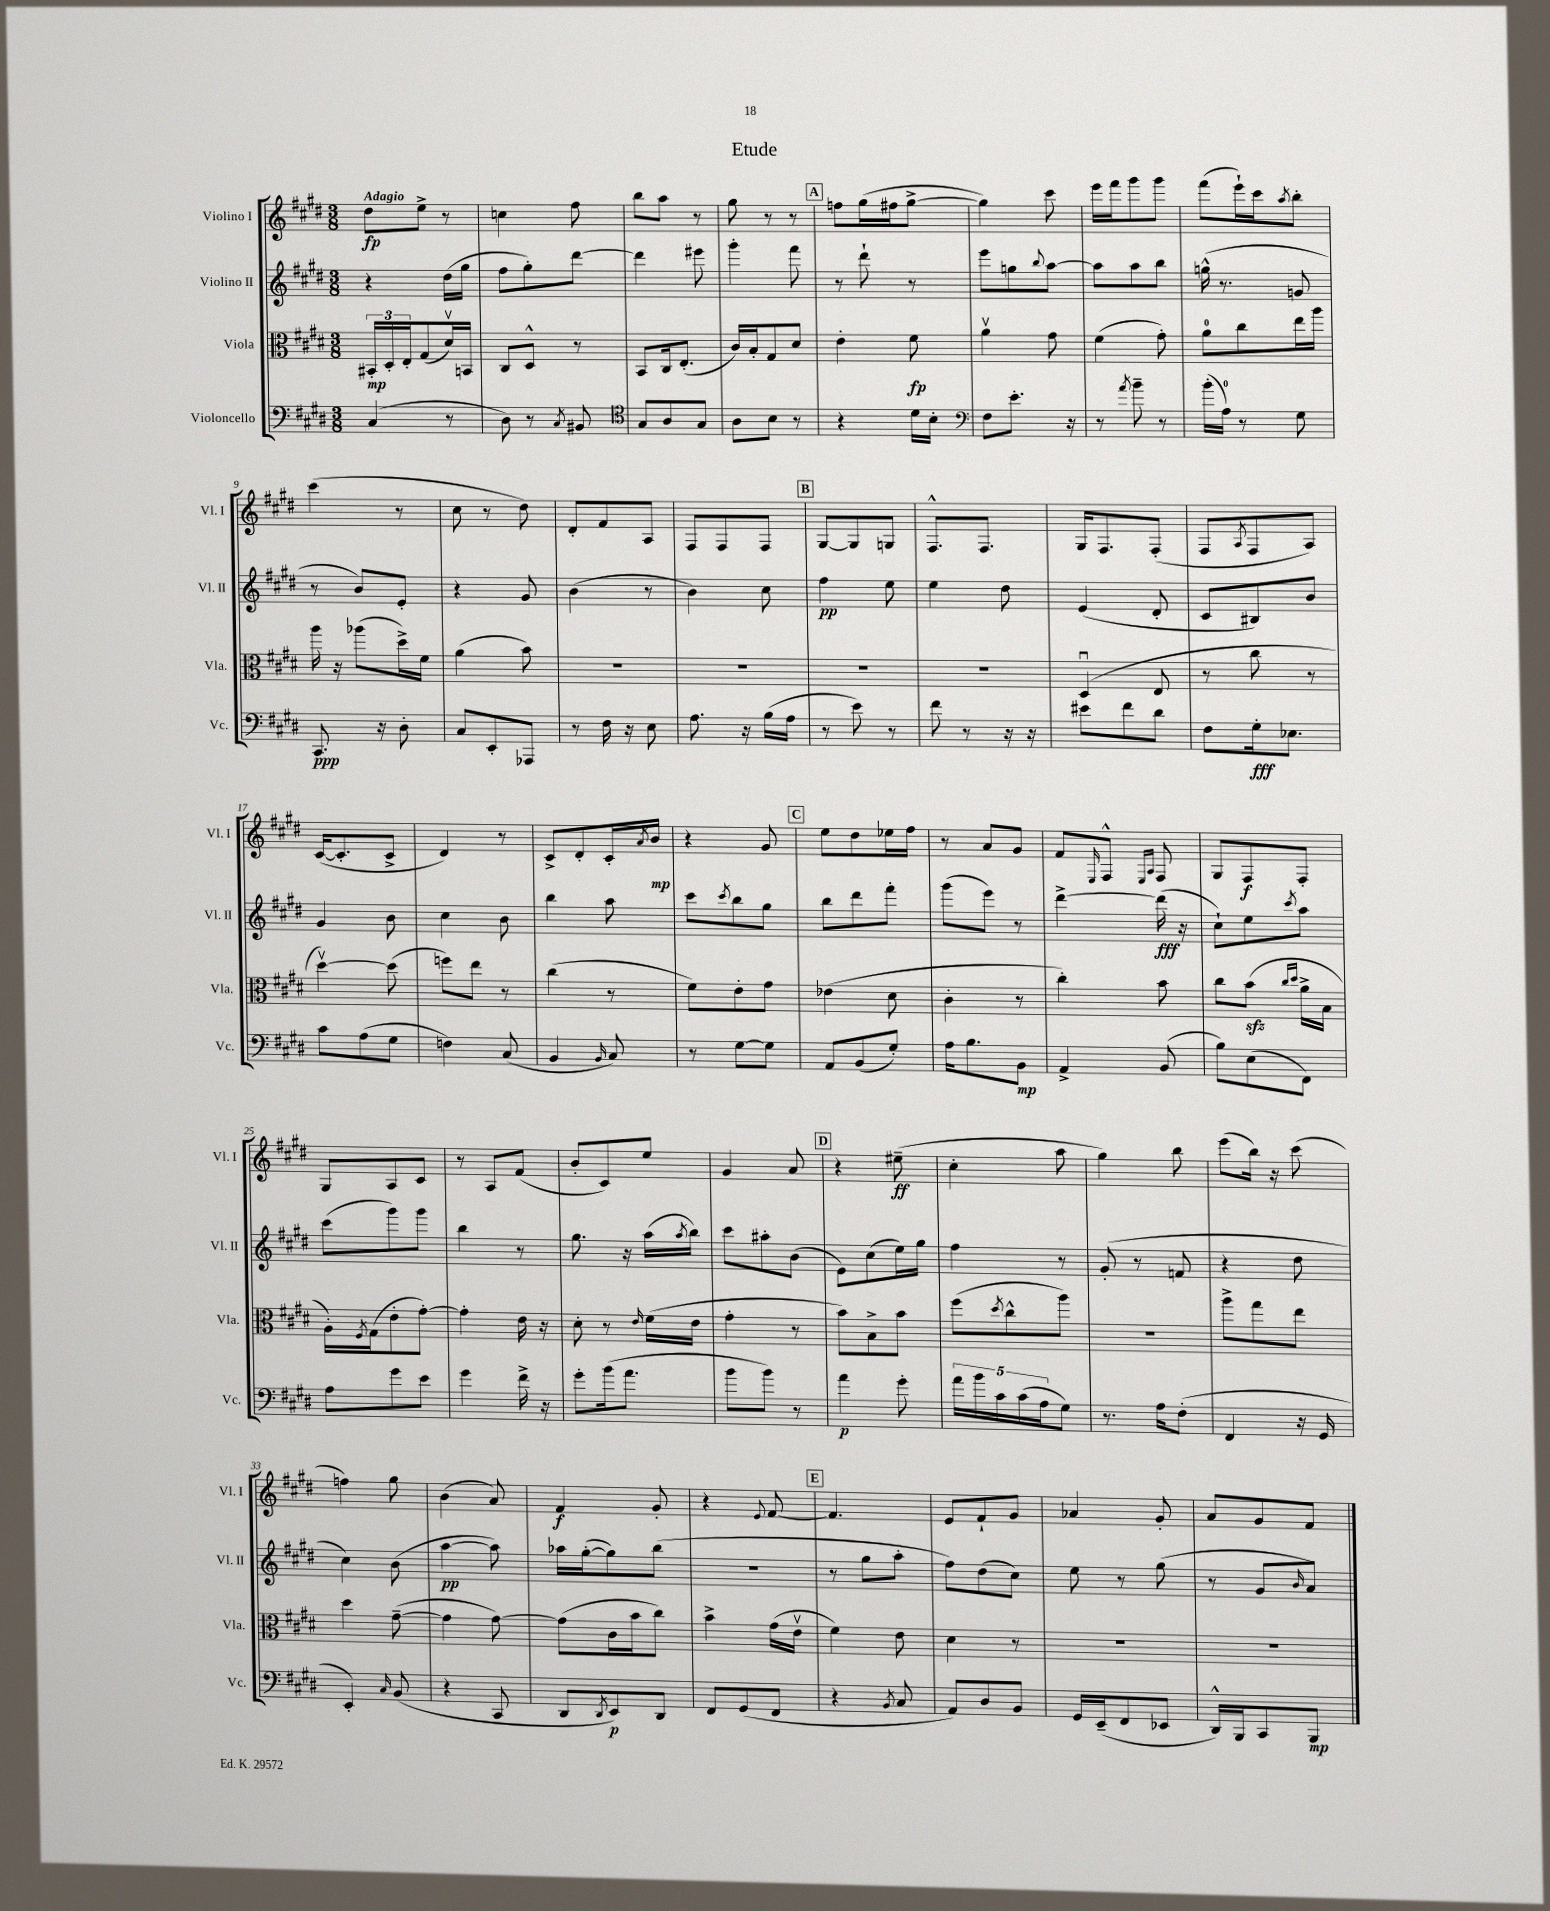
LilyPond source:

\header { title = "Etude" }
<<
\new StaffGroup <<
\new Staff = "s0" \with { instrumentName = "Violino I" shortInstrumentName = "Vl. I" } {
    \clef treble \key e \major \numericTimeSignature \time 3/8 \tempo "Adagio"
    dis''8\fp e''8-> r8 |
    c''4 fis''8 |
    b''8 a''8 r8 |
    gis''8 r8 r8 |
    \mark \markup { \box "A" } f''8 gis''16( fis''16 gis''8~-> |
    gis''4) cis'''8 |
    e'''16 fis'''16 gis'''8 gis'''8 |
    fis'''8( e'''16-!) cis'''16 \acciaccatura { a''8 } b''8-. |
    cis'''4( r8 |
    cis''8 r8 dis''8) |
    dis'8-. fis'8 a8 |
    fis8 fis8 fis8 |
    \mark \markup { \box "B" } gis8~ gis8 g8 |
    fis8.-^ fis8. |
    gis16 fis8. fis8-.( |
    fis8 \acciaccatura { a8 } fis8 a8) |
    cis'16~( cis'8.-. cis'8-> |
    dis'4) r8 |
    cis'8-> dis'8-. cis'16-. \acciaccatura { a'8 } b'16\mp |
    r4 gis'8 |
    \mark \markup { \box "C" } e''8 dis''8 ees''16 fis''16 |
    r8 a'8 gis'8 |
    fis'8 \grace { e16 } fis8-^ \grace { e16 a16 } fis8 |
    gis8 fis8\f fis8-. |
    gis8 a8 cis'8 |
    r8 a8 fis'8( |
    b'8-. cis'8) e''8 |
    gis'4 a'8 |
    \mark \markup { \box "D" } r4 eis''8--\ff( |
    cis''4-. a''8 |
    gis''4) b''8 |
    e'''8( b''16) r16 cis'''8( |
    f''4) gis''8 |
    b'4( a'8) |
    fis'4\f gis'8-. |
    r4 \appoggiatura { e'8 } fis'8~ |
    \mark \markup { \box "E" } fis'4. |
    e'8 fis'8-! gis'8 |
    aes'4 gis'8-. |
    a'8 gis'8 fis'8 \bar "|." |
}
\new Staff = "s1" \with { instrumentName = "Violino II" shortInstrumentName = "Vl. II" } {
    \clef treble \key e \major \numericTimeSignature \time 3/8
    r4 dis''16( gis''16 |
    fis''8 gis''8-.) dis'''8~ |
    dis'''4 eis'''8 |
    gis'''4-. fis'''8 |
    \mark \markup { \box "A" } r8 dis'''8-! r8 |
    e'''8 g''8 \appoggiatura { b''8 } a''8~ |
    a''8 a''8 b''8 |
    g''16-^( r8. g'8 |
    r8 b'8) e'8-. |
    r4 gis'8 |
    b'4( r8 |
    b'4) cis''8 |
    \mark \markup { \box "B" } fis''4\pp e''8 |
    e''4 dis''8 |
    e'4( dis'8-. |
    cis'8 bis8) b'8 |
    gis'4 b'8 |
    cis''4 b'8 |
    b''4 a''8 |
    cis'''8 \acciaccatura { cis'''8 } b''8 gis''8 |
    \mark \markup { \box "C" } b''8 dis'''8 fis'''8-. |
    gis'''8( e'''8) r8 |
    dis'''4~-> dis'''16\fff( r16 |
    cis''8-!) e''8 \acciaccatura { cis'''8 } a''8 |
    cis'''8( gis'''8) gis'''8 |
    b''4 r8 |
    gis''8. r16 a''16( \acciaccatura { a''8 } b''16) |
    cis'''8 ais''8-. b'8( |
    \mark \markup { \box "D" } e'8) cis''8( e''16) gis''16 |
    fis''4 r8 |
    gis'8-.( r8 f'8 |
    r4 dis''8 |
    cis''4) b'8( |
    a''4~\pp a''8) |
    aes''16 gis''16~-.( gis''8) b''8( |
    R4. |
    \mark \markup { \box "E" } r8 gis''8 a''8-. |
    fis''8) dis''8( cis''8) |
    e''8 r8 gis''8( |
    r8 gis'8 \grace { b'16 } a'8) \bar "|." |
}
\new Staff = "s2" \with { instrumentName = "Viola" shortInstrumentName = "Vla." } {
    \clef alto \key e \major \numericTimeSignature \time 3/8
    \tuplet 3/2 { bis,16-.\mp dis16-. e16-. } gis8( dis'16\upbow) b,16 |
    cis8 dis8-^ r8 |
    b,8 cis16 e8.-.( |
    cis'16) b16-. gis8 dis'8 |
    \mark \markup { \box "A" } e'4-. fis'8\fp |
    a'4\upbow gis'8 |
    fis'4( gis'8-.) |
    a'8-0 cis''8 e''16 a''16 |
    a''16 r16 aes''8( dis''16->) fis'16 |
    a'4( b'8) |
    R4. |
    R4. |
    \mark \markup { \box "B" } R4. |
    R4. |
    dis4\downbow( e8 |
    r8 cis''8 r8 |
    dis''4~\upbow) dis''8( |
    f''8) e''8 r8 |
    cis''4( r8 |
    fis'8) e'8-. gis'8 |
    \mark \markup { \box "C" } ees'4( dis'8 |
    cis'4-. r8 |
    cis''4-.) b'8 |
    cis''8 b'8\sfz( \grace { cis''16 dis''16 } a'16-> b16 |
    a16-.) \acciaccatura { fis8 } gis16( e'8-. gis'8~-.) |
    gis'4-. e'16 r16 |
    dis'8-. r8 \grace { e'16 } fis'16( e'16 |
    gis'4-. r8 |
    \mark \markup { \box "D" } b'8) b8-> b'8 |
    fis''8( \acciaccatura { dis''8 } cis''8-^ a''8) |
    R4. |
    a''8-> gis''8 e''8 |
    dis''4 gis'8~--( |
    gis'4 gis'8~) |
    gis'8( cis'16 b'16 cis''8) |
    b'4-> gis'16( e'16\upbow |
    \mark \markup { \box "E" } fis'4) e'8 |
    dis'4 r8 |
    R4. |
    R4. \bar "|." |
}
\new Staff = "s3" \with { instrumentName = "Violoncello" shortInstrumentName = "Vc." } {
    \clef bass \key e \major \numericTimeSignature \time 3/8
    cis4( r8 |
    dis8) r8 \acciaccatura { cis8 } bis,8 |
    \clef tenor gis8 a8 gis8 |
    a8 b8 r8 |
    \mark \markup { \box "A" } r4 dis'16 b16-. |
    \clef bass fis8 e'8.-. r16 |
    r8 \acciaccatura { a'8 } b'8-- r8 |
    b'16-.( a16-0) r8 gis8 |
    cis,8.\ppp r16 dis8-. |
    cis8 e,8-. aes,,8 |
    r8 fis16 r16 e8 |
    a8. r16 b16( a16 |
    \mark \markup { \box "B" } r8 e'8) r8 |
    fis'8 r8 r16 r16 |
    eis'8 fis'8 dis'8 |
    fis8 gis16-.\fff ees8. |
    cis'8 a8( gis8 |
    f4) cis8( |
    b,4 \grace { b,16 } cis8) |
    r8 gis8~ gis8 |
    \mark \markup { \box "C" } a,8 b,8( gis8-.) |
    a16 b8. b,8\mp |
    a,4-> b,8( |
    b8) e8( fis,8) |
    a8 gis'8 e'8 |
    gis'4 fis'16-> r16 |
    gis'8-. b'16( a'8. |
    b'8 b'8) r8 |
    \mark \markup { \box "D" } a'4\p gis'8-. |
    \tuplet 5/4 { a'16 b'16 cis'16 cis'16( a16 } gis8) |
    r8. a16 fis8-.( |
    fis,4 r16 gis,16 |
    e,4-.) \grace { cis16 } b,8( |
    r4 cis,8 |
    dis,8 \acciaccatura { dis,8 } e,8\p) dis,8 |
    fis,8 gis,8( fis,8 |
    \mark \markup { \box "E" } r4 \acciaccatura { b,8 } cis8 |
    a,8) dis8 b,8 |
    gis,16 e,16--( fis,8 ees,8 |
    dis,16-^) b,,16 cis,8 b,,8\mp \bar "|." |
}
>>
>>
